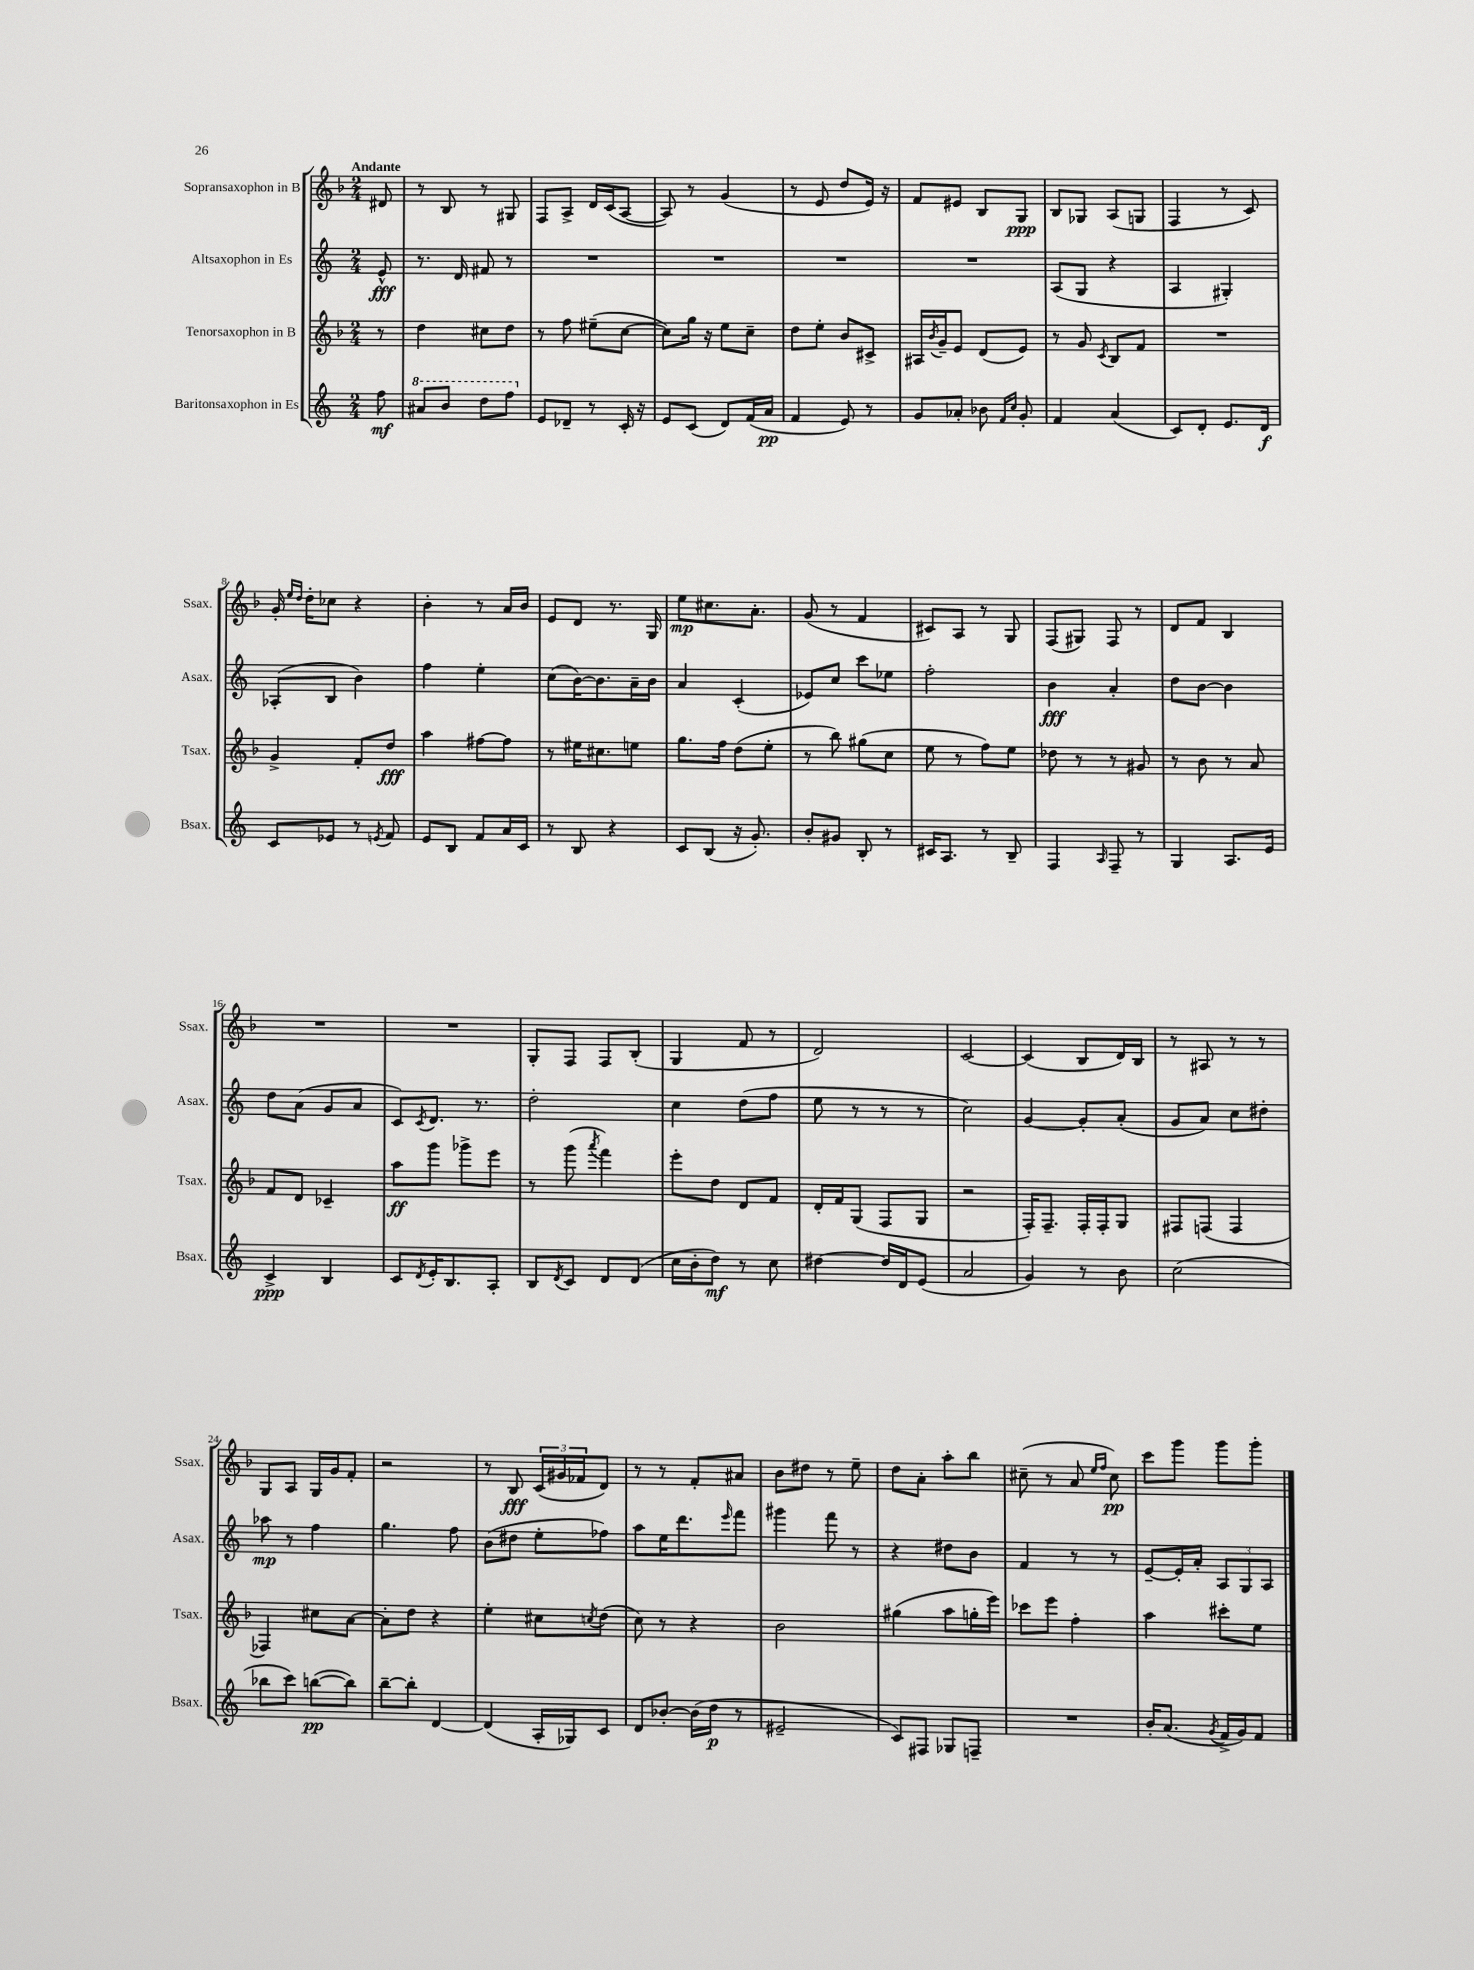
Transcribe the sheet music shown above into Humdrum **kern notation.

**kern	**kern	**kern	**kern
*staff4	*staff3	*staff2	*staff1
*clefG2	*clefG2	*clefG2	*clefG2
*k[]	*k[b-]	*k[]	*k[b-]
*M2/4	*M2/4	*M2/4	*M2/4
8ff	8r	8e^^	8d#
=	=	=	=
8aa#	4dd	8.r	8r
8bb	.	.	8B-
.	.	16d	.
8ddd	8cc#	8f#	8r
8fff	8dd	8r	8G#
=	=	=	=
8e	8r	2r	8F
8d-~	8ff	.	8A^
8r	(8ee#~	.	16d
.	.	.	(16c
16c'	[8cc	.	[8A
16r	.	.	.
=	=	=	=
8e	8cc])	2r	8A])
(8c	16gg	.	8r
.	16r	.	.
8d)	8ee	.	(4g
(16f	8cc~	.	.
16a	.	.	.
=	=	=	=
4f	8dd	2r	8r
.	8ee'	.	8e
8e)	8b-	.	8dd
8r	8c#^	.	16e)
.	.	.	16r
=	=	=	=
8g	16A#	2r	8f
.	8qb-	.	.
.	16g~	.	.
8a-'	8e	.	8e#
8b-	(8d	.	8B-
16qqf	.	.	.
16qqcc	.	.	.
8g'	8e)	.	8G
=	=	=	=
4f	8r	(8A	8B-
.	8g	8G	8G-
.	8qc	.	.
(4a	8B-	4r	(8A
.	8f	.	8G
=	=	=	=
8c)	2r	4A	4F
8d'	.	.	.
8.e	.	4G#')	8r
.	.	.	8c)
16d	.	.	.
=	=	=	=
8c	4g^	(8A-'	16g'
.	.	.	16qqee
.	.	.	16qqdd
.	.	.	16dd'
8e-	.	8B	8cc-
8r	8f'	4b)	4r
8qe	.	.	.
8f	8dd	.	.
=	=	=	=
8e	4aa	4ff	4b-'
8B	.	.	.
8f	[8ff#	4ee'	8r
16a	8ff#]	.	16a
16c	.	.	16b-
=	=	=	=
8r	8r	(8cc	8e
8B	16ee#	[16b)	8d
.	8.cc#	8.b]	.
4r	.	.	8.r
.	8ee	16a~	.
.	.	16b	16G
=	=	=	=
8c	8.gg	4a	8ee
(8B	.	.	8.cc#
.	16ff	.	.
16r	(8dd	(4c'	.
8.g')	.	.	8.a'
.	8ee'	.	.
=	=	=	=
8b'	8r	8e-)	(8g
8g#	8bb-)	8cc	8r
8B'	(8gg#	8ccc	4f
8r	8cc	8ee-	.
=	=	=	=
16c#	8ee	2ff'	8c#)
8.A	.	.	.
.	8r	.	8A
8r	8ff)	.	8r
8B~	8ee	.	8G
=	=	=	=
4F	8dd-	4b	(8F
.	8r	.	8G#)
16qqA	.	.	.
8F~	8r	4a'	8F
8r	8g#	.	8r
=	=	=	=
4G	8r	8dd	8d
.	8b-	[8b	8f
8.A	8r	4b]	4B-
.	8a	.	.
16e	.	.	.
=	=	=	=
4c^	8f	8dd	2r
.	8d	(8a	.
4B	4c-~	8g	.
.	.	8a	.
=	=	=	=
8c	8aa	8c)	2r
8qd	.	8qc	.
16e'	8ggg	8.d	.
8.B	.	.	.
.	8ggg-^	.	.
.	.	8.r	.
8A'	8eee	.	.
=	=	=	=
8B	8r	2dd'	8G'
8qd	.	.	.
8c	(8ggg	.	8F
.	8qaaa	.	.
8d	4fff)	.	8F
(8d	.	.	(8B-'
=	=	=	=
16cc	8eee'	4cc	4G
16b'	.	.	.
8dd)	8dd	.	.
8r	8d	(8dd	8f
8cc	8f	8ff	8r
=	=	=	=
[4dd#	16d'	8ee	2d)
.	16f	.	.
.	(8G	8r	.
16dd#]	8F	8r	.
16d	.	.	.
(8e	8G	8r	.
=	=	=	=
2a	2r	2cc)	[2c
=	=	=	=
4g)	16F')	[4g	(4c]
.	8.F~	.	.
8r	16F'	8g']	8B-
.	16F'	.	.
8b	8G	(8a'	16d)
.	.	.	16B-
=	=	=	=
(2cc	8F#	8g	8r
.	(8F	8a)	8A#
.	4F	8cc	8r
.	.	8dd#'	8r
=	=	=	=
8bb-	4F-)	8aa-	8G
8ccc)	.	8r	8A
([8bb	8cc#	4ff	16G
.	.	.	16g
8bb])	[8a	.	8f'
=	=	=	=
[8bb~	8a']	4.gg	2r
8bb']	8dd	.	.
[4d	4r	.	.
.	.	8ff	.
=	=	=	=
(4d]	4ee'	(8b	8r
.	.	8dd#	8B-
16A'	8cc#	8ee'	(24c
.	.	.	24g#
16G-)	.	.	.
.	.	.	24f-
.	8qcc	.	.
8c	(8dd	8ff-)	8d)
=	=	=	=
8d	8cc)	8aa	8r
[8b-'	8r	16ee	8r
.	.	8.ddd	.
(16b-]	4r	.	8f'
16dd	.	.	.
.	.	16qqeee	.
8r	.	8fff	8a#
=	=	=	=
2e#~	2b-	4ggg#	8b-
.	.	.	8dd#
.	.	8fff	8r
.	.	8r	8ee~
=	=	=	=
8c)	(4gg#	4r	8dd
8F#	.	.	8a'
8G-	8aa	8dd#	8aa'
8F~	16gg'	8b	8bb-
.	16eee)	.	.
=	=	=	=
2r	8ccc-	4f	(8cc#~
.	8eee	.	8r
.	4ff'	8r	8a
.	.	.	16qqee
.	.	.	16qqff
.	.	8r	8cc#)
=	=	=	=
16b'	4aa	[8e~	8ccc
(8.a	.	.	.
.	.	16e']	8ggg
.	.	16a'	.
8qg	.	.	.
16f^	8ccc#'	12A	8ggg
16g)	.	.	.
.	.	12G	.
8f	8ee	.	8ggg'
.	.	12A	.
==	==	==	==
*-	*-	*-	*-
